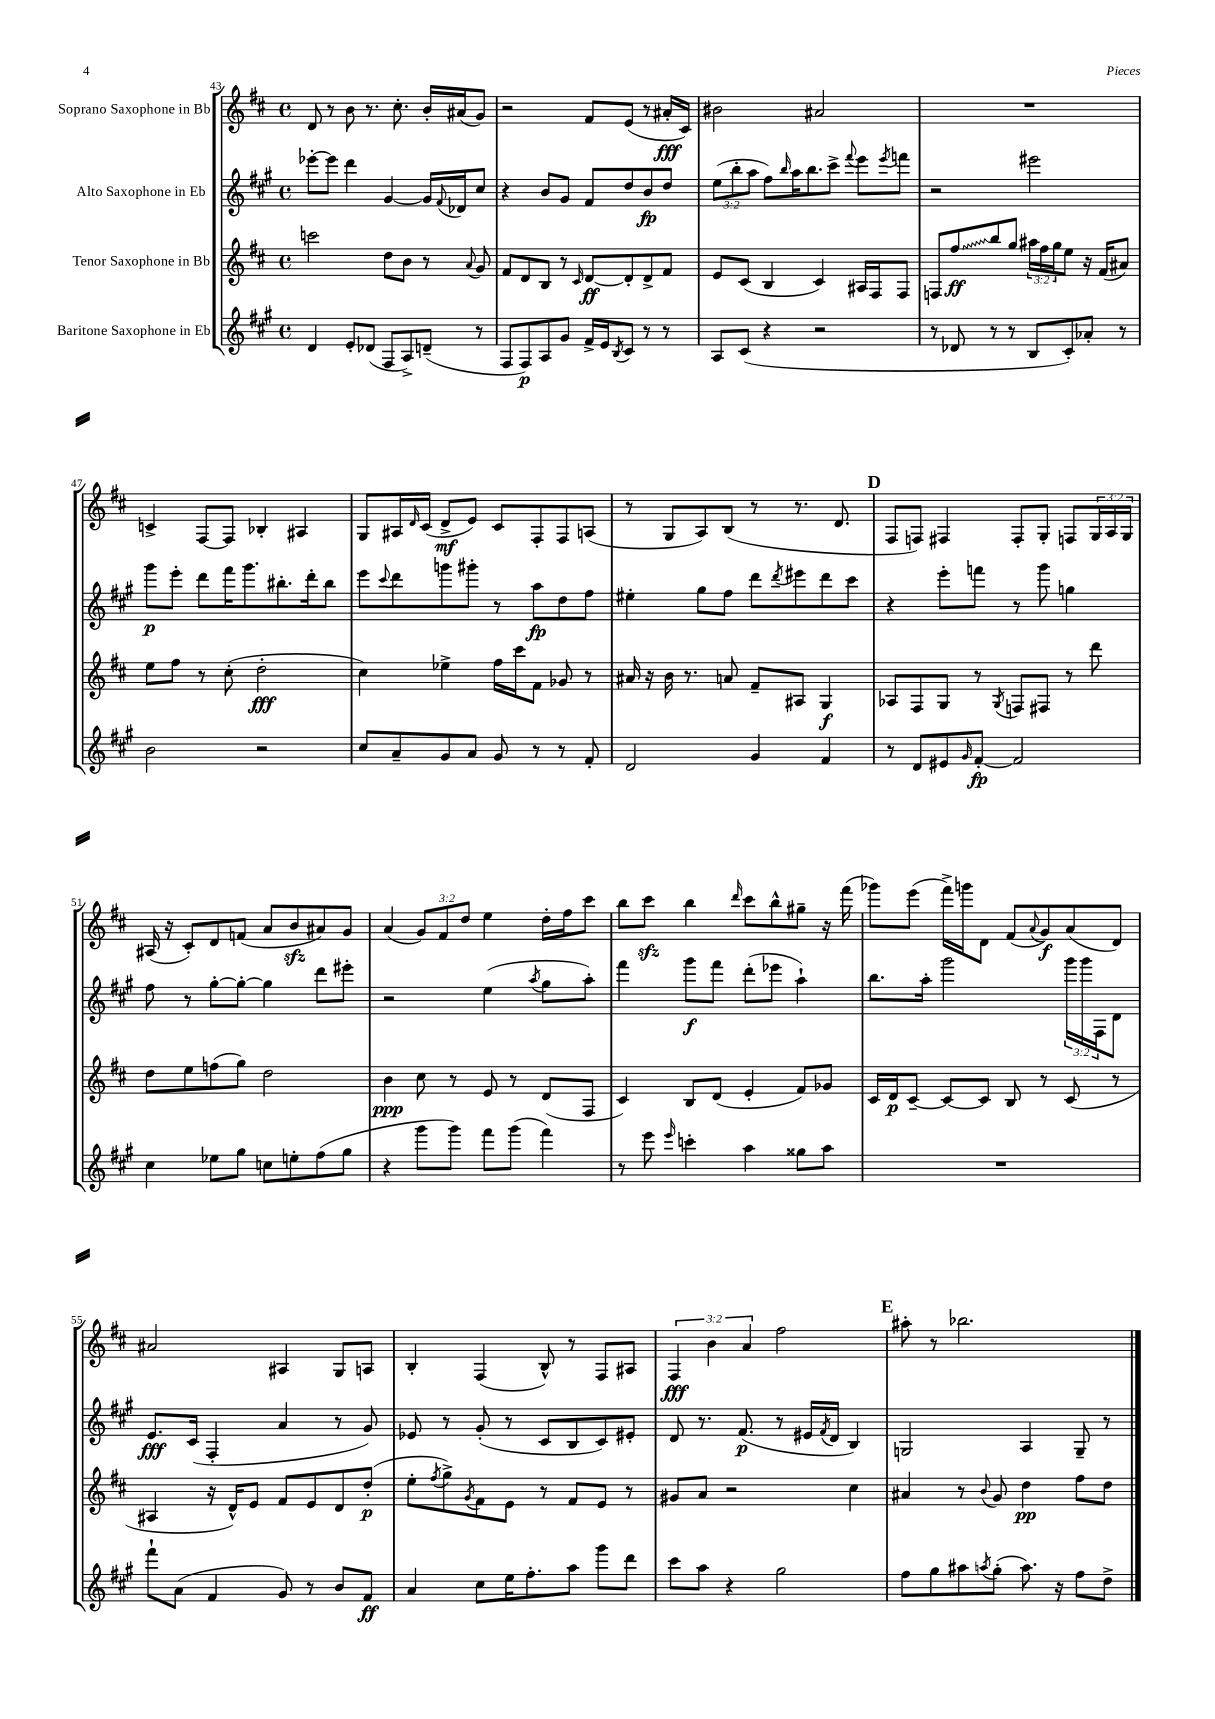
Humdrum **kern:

**kern	**kern	**kern	**kern
*staff4	*staff3	*staff2	*staff1
*clefG2	*clefG2	*clefG2	*clefG2
*k[f#c#g#]	*k[f#c#]	*k[f#c#g#]	*k[f#c#]
*M4/4	*M4/4	*M4/4	*M4/4
*met(c)	*met(c)	*met(c)	*met(c)
4d/	2ccc\	[8eee-'\L	8d/
.	.	8eee-\]J	8r
8e'/L	.	4ddd\	8b\
(8d-/J	.	.	8.r
8F#/L	8dd\L	[4g#/	.
.	.	.	8.cc#'\
8A^/)	8b\J	.	.
(8d~/J	8r	16g#/]LL	16b'/LL
.	.	8qqf#/	.
.	.	16d-/J	(16a#/J
.	8qqa/	.	.
8r	8g/	8cc#/J	8g/J)
=	=	=	=
8F#/L	8f#/L	4r	2r
8F#/)	8d/	.	.
8A/	8B/J	8b/L	.
8g#/J	8r	8g#/J	.
.	16qqc#/	.	.
16f#^/LL	[8d/L	8f#/L	8f#/L
16e/J	.	.	.
8qB/	.	.	.
8c#/J	8d'/]	8dd/	(8e/J
8r	8d^/	8b/	8r
8r	8f#/J	8dd/J	16a#'/LL
.	.	.	16c#/JJ)
=	=	=	=
8A/L	8e/L	(12ee\L	2b#\
.	.	12bb'\	.
(8c#/J	(8c#/J	.	.
.	.	12aa\J	.
4r	4B/	8ff#\L)	.
.	.	16qqbb/	.
.	.	16aa\K	.
.	.	8.bb\	.
2r	4c#/)	.	2a#/
.	.	8ccc#^\J	.
.	.	8qqfff#/	.
.	16A#/LL	8eee\L	.
.	16F#/J	.	.
.	.	8qeee/	.
.	8F#/J	8fff\J	.
=	=	=	=
8r	8F/L	2r	1r
8d-/	8ff#/	.	.
8r	8bb/	.	.
8r	8gg/J	.	.
8B/L	24aa#\LL	2eee#\	.
.	24ff#\	.	.
.	24gg\J	.	.
8c#'/)	8ee\J	.	.
8a-'/J	16r	.	.
.	(16f#/LK	.	.
8r	8a#/J)	.	.
=	=	=	=
2b\	8ee\L	8ggg#\L	4c^/
.	8ff#\J	8eee'\J	.
.	8r	8ddd\L	[8F#/L
.	(8cc#'\	16fff#\K	8F#/]J
.	.	8.ggg#\	.
2r	2dd'\	.	4B-'/
.	.	8.bb#'\	.
.	.	.	4A#/
.	.	16ddd'\k	.
.	.	8bb#\J	.
=	=	=	=
8cc#/L	4cc#\)	8eee\L	8G/L
.	.	8qqccc#/	.
8a~/	.	8ddd\	16A#/L
.	.	.	16qqd/
.	.	.	(16c#/JJ
8g#/	4ee-^\	8ggg\	8d^/L
8a/J	.	8ggg#'\J	8e/J)
8g#/	16ff#\LL	8r	8c#/L
.	16ccc#\J	.	.
8r	8f#\J	8aa\L	8F#'/
8r	8g-/	8dd\	8F#/
8f#'/	8r	8ff#\J	(8A/J
=	=	=	=
2d/	16a#/	4ee#'\	8r
.	16r	.	.
.	16b\	.	8G/L
.	8.r	.	.
.	.	8gg#\L	8A/)
.	8a/	8ff#\J	(8B/J
4g#/	8f#~/L	8ddd\L	8r
.	.	8qddd/	.
.	8A#/J	8eee#\	8.r
4f#/	4G/	8ddd\	.
.	.	.	8.d/
.	.	8ccc#\J	.
=	=	=	=
8r	8A-/L	4r	8F#/L
8d/L	8F#/	.	8F/J)
8e#/	8G/J	8eee'\L	4F#/
16qqg#/	.	.	.
[8f#'/J	8r	8fff\J	.
.	8qG/	.	.
2f#/]	8F/L	8r	8F#'/L
.	8F#/J	8ggg#\	8G'/J
.	8r	4gg\	8F/L
.	8ddd\	.	24G/L
.	.	.	24A/
.	.	.	24G/JJ
=	=	=	=
4cc#\	8dd\L	8ff#\	(16A#/
.	.	.	16r
.	8ee\	8r	8c#'/L)
8ee-\L	(8ff\	[8gg#'\L	8d/
8gg#\J	8gg\J)	8gg#'\_J	(8f/J
8cc\L	2dd\	4gg#\]	8a/L
8ee'\	.	.	8b/
(8ff#\	.	8ddd\L	8a#/)
8gg#\J	.	8eee#'\J	8g/J
=	=	=	=
4r	4b\	2r	(4a/
8ggg#\L	8cc#\	.	12g/L)
.	.	.	12f#/
8ggg#\J)	8r	.	.
.	.	.	12dd/J
8fff#\L	8e/	(4ee\	4ee\
(8ggg#\J	8r	.	.
.	.	8qaa/	.
4fff#\)	(8d/L	8gg#\L	16dd'\LL
.	.	.	16ff#\J
.	8F#/J	8aa'\J)	8ccc#\J
=	=	=	=
8r	4c#/)	4fff#\	8bb\L
8eee\	.	.	8ccc#\J
16qqeee/	.	.	.
4ccc'\	8B/L	8ggg#\L	4bb\
.	(8d/J	8fff#\J	.
.	.	.	16qqddd/
4aa\	4e'/	(8ddd'\L	8ccc#\L
.	.	8eee-\J	8bb^^\
8gg##\L	8f#/L)	4aa`\)	8gg#~\J
8aa\J	8g-/J	.	16r
.	.	.	(16fff#\
=	=	=	=
1r	16c#/LL	8.bb\L	8ggg-\L)
.	16d/J	.	.
.	[8c#~/J	.	(8eee\J
.	.	16aa'\Jk	.
.	8c#/_L	2ggg#\	16fff#^\LL)
.	.	.	16ggg\J
.	8c#/]J	.	8d\J
.	8B/	.	(8f#/L
.	.	.	8qqa/
.	8r	.	8g/)
.	(8c#/	24ggg#\LL	(8a/
.	.	24ggg#\	.
.	.	24F#\J	.
.	8r	8d\J	8d/J)
=	=	=	=
8fff#`\L	4A#/	8.e/L	2a#/
(8a\J	.	.	.
.	.	(16c#/Jk	.
4f#/	16r	4F#'/	.
.	16d^^/LK)	.	.
.	8e/J	.	.
8g#/)	8f#/L	4a/	4A#/
8r	8e/	.	.
8b/L	8d/	8r	8G/L
8f#/J	(8dd'/J	8g#/)	8A/J
=	=	=	=
4a/	8ee'\L	8e-/	4B'/
.	8qff#/	.	.
.	8gg^\)	8r	.
.	8qg/	.	.
8cc#\L	8f#\	(8g#'/	(4F#/
16ee\K	8e\J	8r	.
8.ff#'\	.	.	.
.	8r	8c#/L	8B^^/)
8aa\J	8f#/L	8B/	8r
8ggg#\L	8e/J	8c#/)	8F#/L
8ddd\J	8r	8e#'/J	8A#/J
=	=	=	=
8ccc#\L	8g#/L	8d/	6F#/
8aa\J	8a/J	8.r	.
.	.	.	6b\
4r	2r	.	.
.	.	(8.f#/	.
.	.	.	6a/
2gg#\	.	8r	2ff#\
.	.	16e#/LL	.
.	.	8qf#/	.
.	.	16d/JJ	.
.	4cc#\	4B/)	.
=	=	=	=
8ff#\L	4a#/	2G/	8aa#'\
8gg#\	.	.	8r
8aa#\	8r	.	2.bb-\
8qaa/	8qqb/	.	.
(8gg#'\J	8g/	.	.
8.aa\)	4dd\	4A/	.
16r	.	.	.
8ff#\L	8ff#\L	8G~/	.
8dd^\J	8dd\J	8r	.
==	==	==	==
*-	*-	*-	*-
